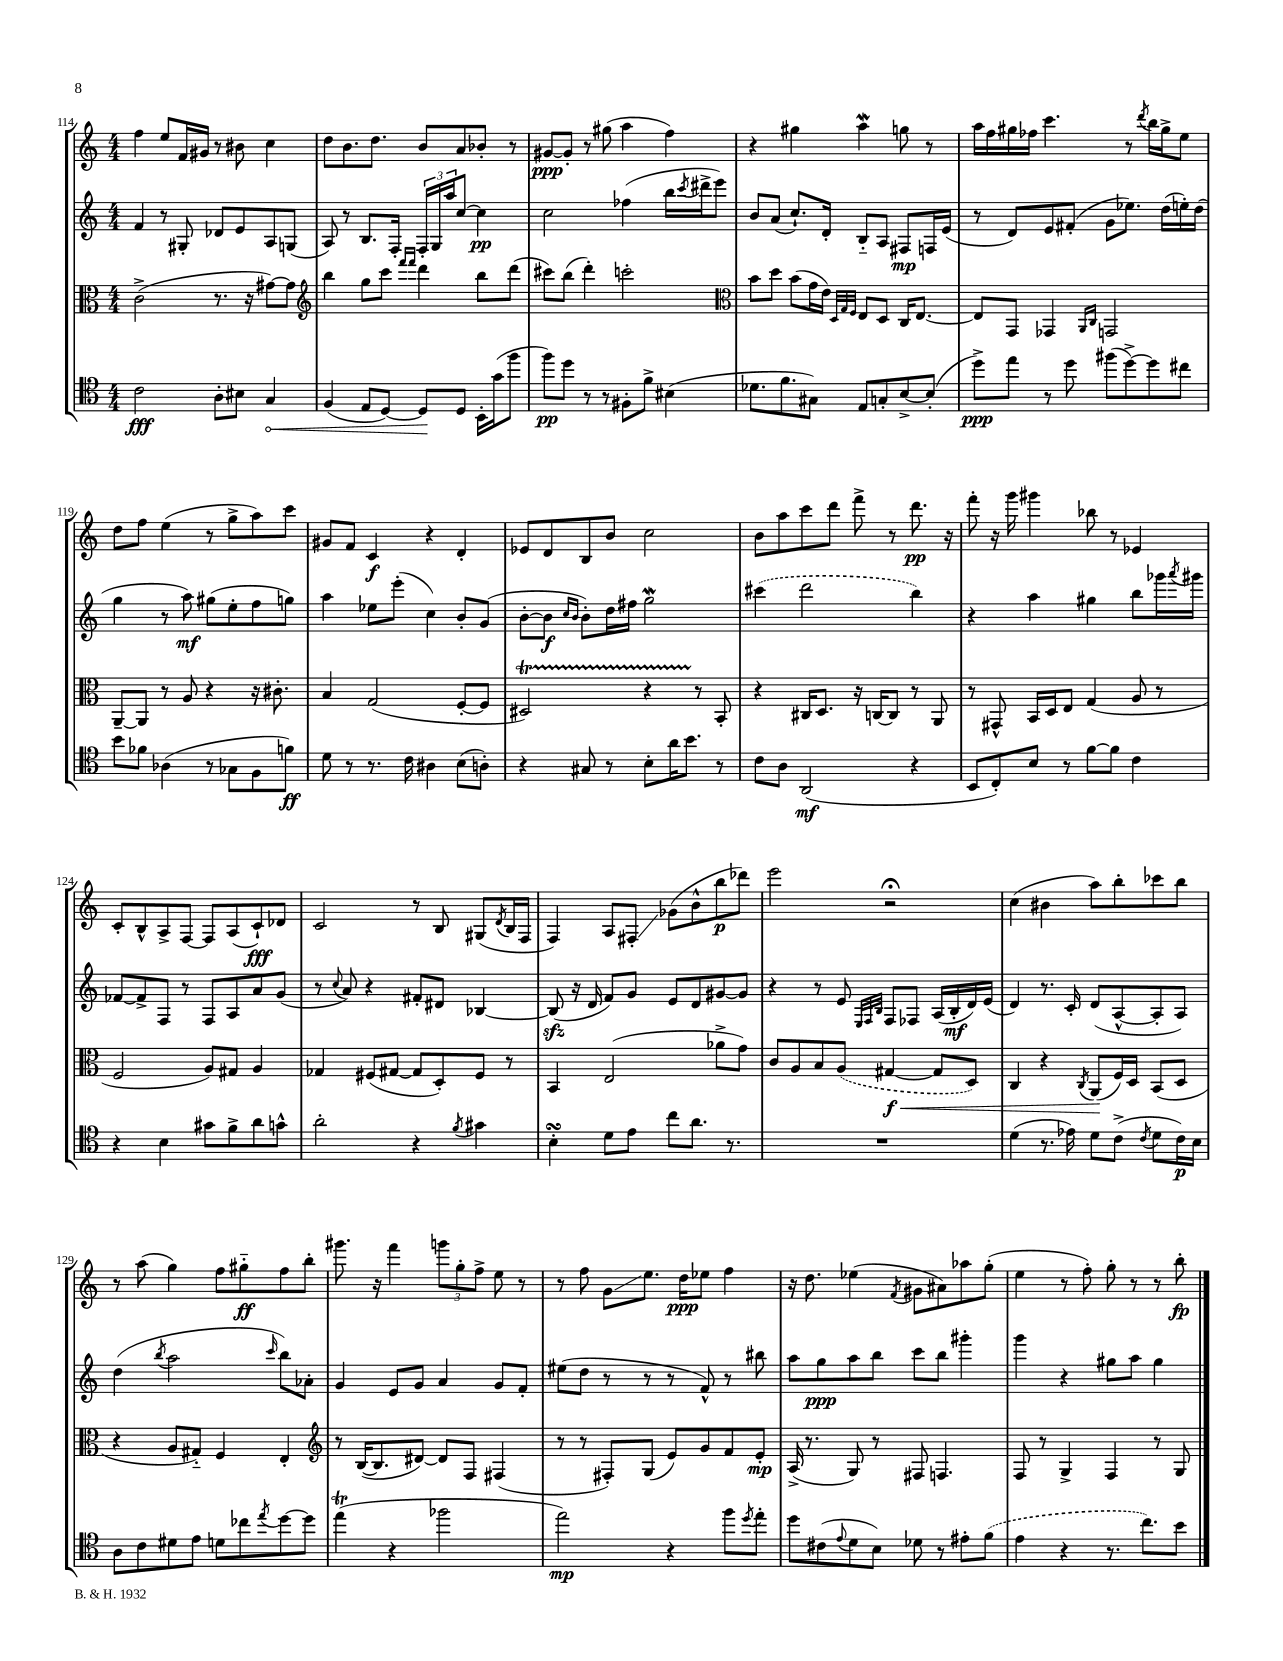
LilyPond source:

<<
\new StaffGroup <<
\new Staff = "s0" {
    \clef treble \key c \major \numericTimeSignature \time 4/4
    f''4 e''8 f'16 gis'16 r8 bis'8 c''4 |
    d''8 b'8. d''8. b'8 a'8 bes'8-. r8 |
    gis'8~\ppp gis'8-. r8 gis''8( a''4 f''4) |
    r4 gis''4 a''4\mordent g''8 r8 |
    a''16 f''16 gis''16 fes''16 c'''4. r8 \acciaccatura { d'''8 } b''16 gis''16-> e''8 |
    d''8 f''8 e''4( r8 g''8-> a''8) c'''8 |
    gis'8 f'8 c'4\f r4 d'4-. |
    ees'8 d'8 b8 b'8 c''2 |
    b'8 a''8 c'''8 d'''8 f'''8-> r8 d'''8.\pp r16 |
    f'''8-. r16 g'''16 gis'''4 bes''8 r8 ees'4 |
    c'8-. b8-^ a8-> f8~ f8 a8( c'8-!\fff) des'8 |
    c'2 r8 b8 gis8( \acciaccatura { d'8 } b16 f16 |
    f4) a8 fis8-.\glissando ges'8( b'8-^ b''8\p des'''8) |
    e'''2 r2\fermata |
    c''4( bis'4 a''8) b''8-. ces'''8 b''8 |
    r8 a''8( g''4) f''8 gis''8-_\ff f''8 b''8-. |
    gis'''8. r16 f'''4 \tuplet 3/2 { g'''8 g''8-. f''8-> } e''8 r8 |
    r8 f''8 g'8\glissando e''8. d''16\ppp ees''8 f''4 |
    r16 d''8. ees''4( \acciaccatura { f'8 } gis'8 ais'8) aes''8 g''8-.( |
    e''4 r8 f''8-.) g''8-. r8 r8 b''8-.\fp \bar "|." |
}
\new Staff = "s1" {
    \clef treble \key c \major \numericTimeSignature \time 4/4
    f'4 r8 gis8-. des'8 e'8 a8 g8( |
    a8) r8 b8. f16-. \tuplet 3/2 { f16-. g16 a''16 } c''8~ c''4\pp |
    c''2 fes''4( b''16 \acciaccatura { c'''8 } dis'''16-> e'''8) |
    b'8 a'8( c''8.-!) d'16-. b8-_ a8 fis8\mp f16 e'16( |
    r8 d'8) e'8 fis'8-.( g'8 ees''8.) d''16( e''16-.) d''16( |
    g''4 r8 a''8\mf) gis''8( e''8-. f''8 g''8) |
    a''4 ees''8 e'''8-.( c''4) b'8-. g'8( |
    b'8~-. b'8\f \grace { c''16 b'16 } b'8-.) d''16 fis''16 g''2\mordent |
    \once \slurDashed cis'''4( d'''2 b''4) |
    r4 a''4 gis''4 b''8 ges'''16 \acciaccatura { a'''8 } gis'''16 |
    fes'8~ fes'8-> f8 r8 f8 a8 a'8 g'8( |
    r8 \appoggiatura { c''8 } a'8) r4 fis'8-. dis'8 bes4~ |
    bes8\sfz( r16 d'16 f'8) g'8 e'8 d'8 gis'8~ gis'8 |
    r4 r8 e'8 \grace { e32 f32 b32 } f8 fes8 a16( b16-.\mf d'16) e'16( |
    d'4) r8. c'16-. d'8( a8~-^ a8-. a8) |
    d''4( \acciaccatura { b''8 } a''2 \grace { c'''16 } b''8) aes'8-. |
    g'4 e'8 g'8 a'4 g'8 f'8-. |
    eis''8( d''8 r8 r8 r8 f'8-^) r8 bis''8 |
    a''8 g''8\ppp a''8 b''8 c'''8 b''8 gis'''4-. |
    g'''4 r4 gis''8 a''8 gis''4 \bar "|." |
}
\new Staff = "s2" {
    \clef alto \key c \major \numericTimeSignature \time 4/4
    c'2->( r8. r16 gis'8~) gis'8 |
    \clef treble b''4 g''8 c'''8 \grace { f'''16 f'''16 } d'''4 b''8 d'''8( |
    cis'''8) b''8( d'''4-.) c'''2-. |
    \clef alto b'8 d''8 b'8( g'16 e'16) \grace { d32 g32 f32 } e8 d8 c16 e8.~ |
    e8 g,8 ges,4 \grace { a,16 c16 } g,2 |
    a,8~-- a,8 r8 a8 r4 r16 cis'8.-. |
    b4 g2( f8~-. f8 |
    dis2\startTrillSpan) r4 r8\stopTrillSpan b,8-. |
    r4 cis16 d8. r16 c16~ c8 r8 a,8 |
    r8 gis,8-^ b,16 d16 e8 g4( a8 r8 |
    f2 a8) gis8 a4 |
    ges4 fis8( gis8~ gis8 d8-.) fis8 r8 |
    b,4 e2( aes'8-> g'8) |
    c'8 a8 b8 \once \slurDashed a8( gis4~\f\< gis8 d8) |
    c4 r4 \acciaccatura { c8 } a,8\!( f16) d16 b,8( d8 |
    r4 a8 gis8-_) f4 e4-. |
    \clef treble r8 b16~( b8. dis'8~) dis'8 f8 fis4( |
    r8 r8 fis8-.) g8( e'8) g'8 f'8 e'8-.\mp |
    a16->( r8. g8) r8 fis8 f4. |
    f8 r8 g4-> f4 r8 g8 \bar "|." |
}
\new Staff = "s3" {
    \clef tenor \key c \major \numericTimeSignature \time 4/4
    c'2\fff a8-. bis8 \once \override Hairpin.circled-tip = ##t g4\< |
    f4( e8 d8~) d8\! d8 b,16-. g'16( f''8 |
    f''8\pp) d''8 r8 r8 fis8-. f'8-> bis4( |
    des'8. f'8. gis8) e8 g8-. b8~-> b8-.( |
    d''8->\ppp) e''8 r8 d''8 fis''8( d''8~->) d''8 cis''8 |
    b'8 fes'8 aes4( r8 ges8 f8 f'8\ff) |
    d'8 r8 r8. c'16 ais4 b8( a8-.) |
    r4 gis8 r8 b8-. a'16 b'8. r8 |
    c'8 a8 a,2\mf( r4 |
    b,8 c8-.) b8 r8 f'8~ f'8 c'4 |
    r4 b4 gis'8 f'8-> a'8 g'8-^ |
    a'2-. r4 \acciaccatura { f'8 } gis'4 |
    b4-.\turn d'8 e'8 c''8 a'8. r8. |
    R1 |
    d'4( r8. ees'16) d'8 c'8->( \acciaccatura { c'8 } d'8 c'16\p) b16 |
    a8 c'8 dis'8 e'8 d'8 ces''8 \acciaccatura { e''8 } d''8~ d''8 |
    e''4\trill( r4 fes''2 |
    e''2\mp) r4 f''8 \acciaccatura { d''8 } e''8-. |
    d''8 cis'8( \appoggiatura { e'8 } d'8 b8) des'8 r8 eis'8-. \once \slurDashed f'8( |
    e'4 r4 r8. c''8.) b'8 \bar "|." |
}
>>
>>
\layout { \context { \Score currentBarNumber = #114 } }
